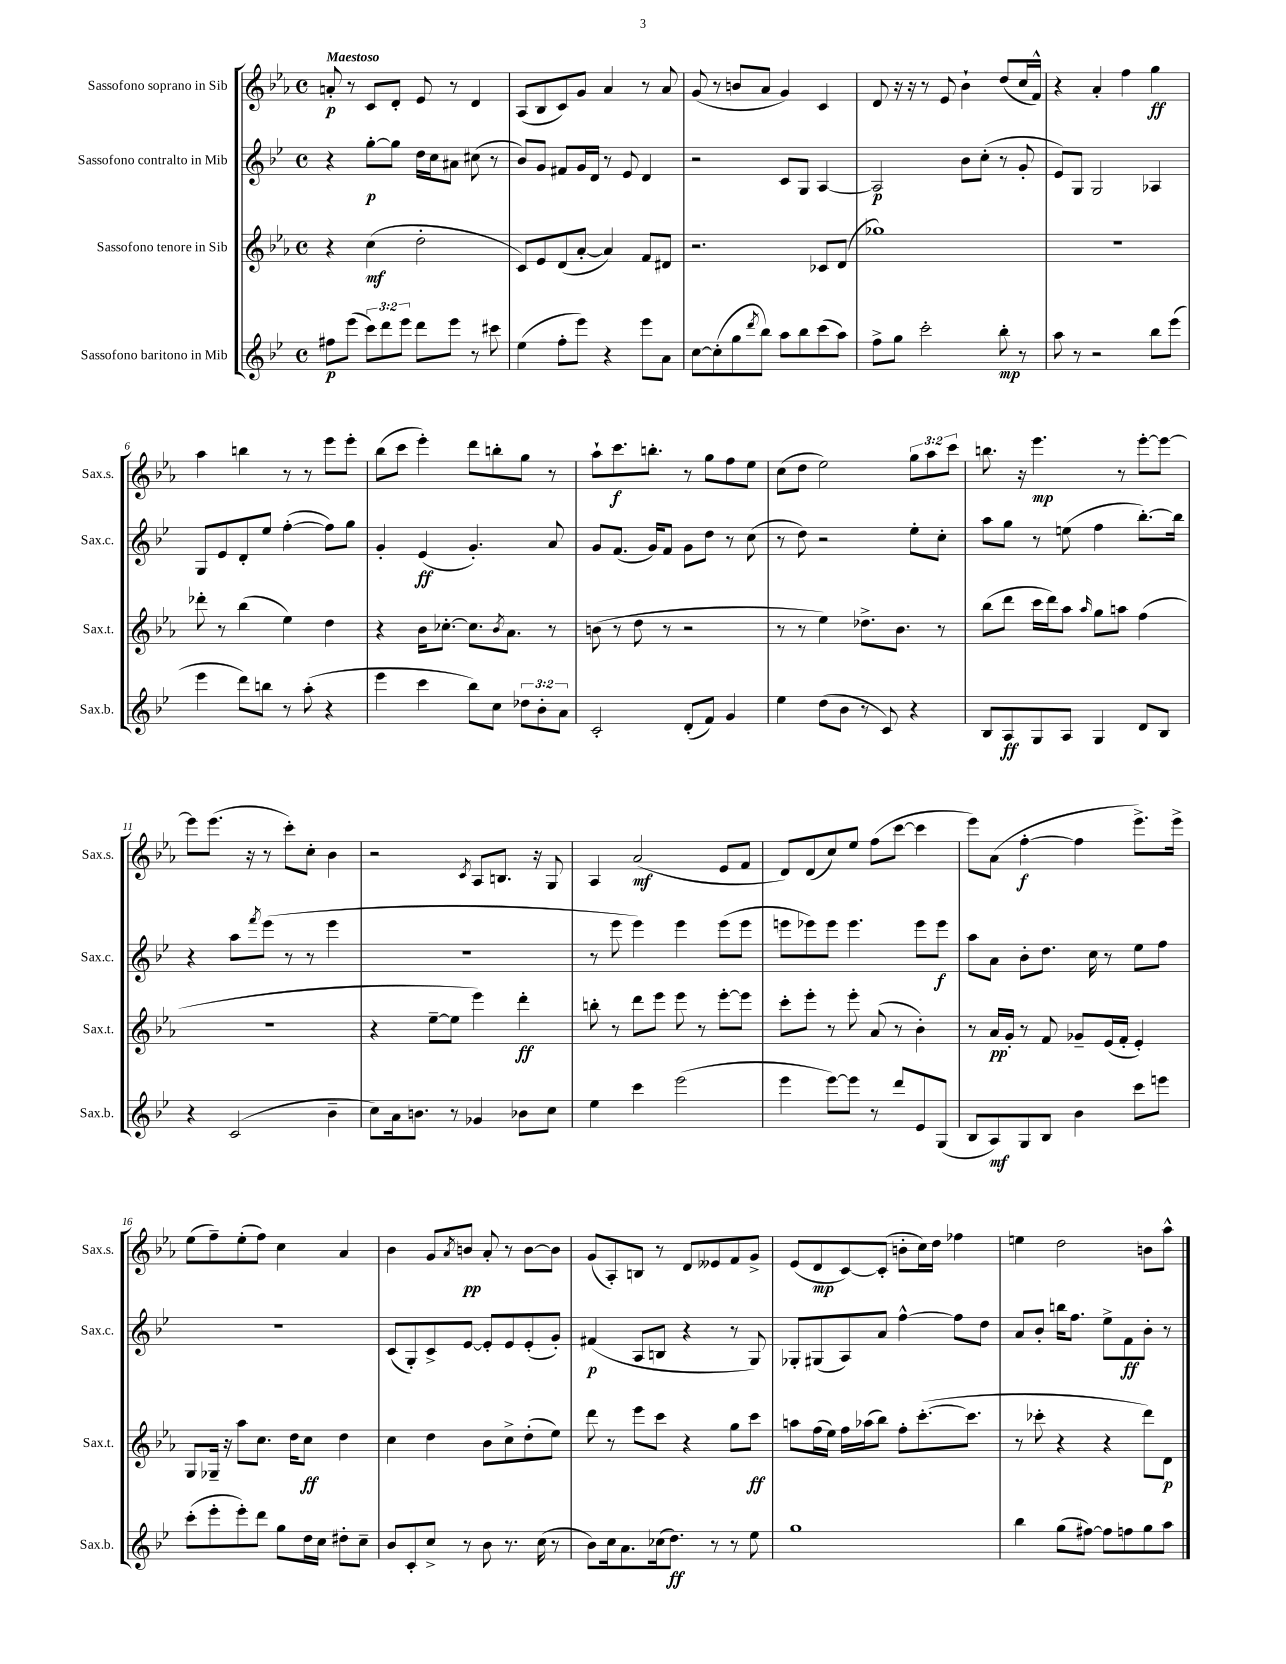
<<
\new StaffGroup <<
\new Staff = "s0" \with { instrumentName = "Sassofono soprano in Sib" shortInstrumentName = "Sax.s." } {
    \clef treble \key ees \major \defaultTimeSignature \time 4/4 \override Staff.TupletNumber.text = #tuplet-number::calc-fraction-text \tempo "Maestoso"
    a'8-.\p r8 c'8 d'8-. ees'8 r8 d'4 |
    aes8( bes8 c'8) g'8 aes'4 r8 aes'8 |
    g'8( r8 b'8 aes'8 g'4) c'4 |
    d'8 r16 r16 r8 ees'8 bes'4-! d''8( c''16 f'16-^) |
    r4 aes'4-. f''4 g''4\ff |
    aes''4 b''4 r8 r8 ees'''8 ees'''8-. |
    bes''8( c'''8 ees'''4-.) d'''8 b''8-. g''8 r8 |
    aes''8-! c'''8.\f b''8.-. r8 g''8 f''8 ees''8 |
    c''8( d''8 ees''2) \tuplet 3/2 { g''8 aes''8 c'''8 } |
    b''8. r16 ees'''4.\mp r8 ees'''8~-. ees'''8~ |
    ees'''8 ees'''8.( r16 r8 c'''8-.) c''8-. bes'4 |
    r2 \acciaccatura { c'8 } aes8 b8. r16 g8 |
    aes4 aes'2\mf( ees'8 f'8 |
    d'8) d'8( c''8) ees''8 f''8( c'''8~ c'''4 |
    ees'''8) aes'8( f''4~-.\f f''4 ees'''8.->) ees'''16-> |
    ees''8( f''8--) ees''8-.( f''8) c''4 aes'4 |
    bes'4 g'8 \acciaccatura { aes'8 } b'8\pp aes'8-. r8 b'8~ b'8 |
    g'8( aes8-.) b8 r8 d'8 eeses'8 f'8 g'8-> |
    ees'8( d'8\mp c'8~) c'8-.( b'8-. c''16) d''16 fes''4 |
    e''4 d''2 b'8 aes''8-^ \bar "|." |
}
\new Staff = "s1" \with { instrumentName = "Sassofono contralto in Mib" shortInstrumentName = "Sax.c." } {
    \clef treble \key bes \major \defaultTimeSignature \time 4/4
    r4 g''8~-.\p g''8 d''16 c''16 ais'8 cis''8( r8 |
    bes'8) g'8 fis'8 g'16 d'16 r8 ees'8 d'4 |
    r2 c'8 g8 a4~ |
    a2\p bes'8 c''8-.( r8 g'8-. |
    ees'8) g8 g2 aes4 |
    g8 ees'8 d'8-. ees''8 f''4~-.( f''8) g''8 |
    g'4-. ees'4\ff( g'4.-.) a'8 |
    g'8 f'8.( g'16) f'8 g'8 d''8 r8 c''8( |
    r8 d''8) r2 ees''8-. c''8-. |
    a''8 g''8 r8 e''8( f''4 bes''8.~-.) bes''16 |
    r4 a''8 \acciaccatura { f'''8 } ees'''8( r8 r8 ees'''4 |
    R1 |
    r8 ees'''8 ees'''4) ees'''4 ees'''8( ees'''8 |
    e'''8 ees'''8) ees'''8 ees'''4. ees'''8 ees'''8\f |
    a''8 a'8 bes'8-. d''8. c''16 r8 ees''8 f''8 |
    R1 |
    c'8( g8-.) c'8-> ees'8~ ees'8-. ees'8 ees'8-.( g'8-.) |
    fis'4\p( a8 b8 r4 r8 g8) |
    ges8-. gis8( a8) a'8 f''4~-^ f''8 d''8 |
    a'8 bes'8-. b''16 f''8. ees''8-> f'8\ff bes'8-. r8 \bar "|." |
}
\new Staff = "s2" \with { instrumentName = "Sassofono tenore in Sib" shortInstrumentName = "Sax.t." } {
    \clef treble \key ees \major \defaultTimeSignature \time 4/4
    r4 c''4\mf( d''2-. |
    c'8) ees'8 d'8( aes'8~-. aes'4) f'8 dis'8 |
    r2. ces'8 d'8( |
    ges''1) |
    R1 |
    des'''8-. r8 bes''4( ees''4) d''4 |
    r4 bes'16 ces''8.~-. ces''8. \acciaccatura { bes'8 } aes'8. r8 |
    b'8( r8 d''8 r8 r2 |
    r8 r8 ees''4) des''8.-> bes'8. r8 |
    bes''8( d'''8 c'''16 d'''16) aes''8 \grace { aes''16 } g''8 a''8 f''4( |
    R1 |
    r4 ees''8~-- ees''8 ees'''4) d'''4-.\ff |
    b''8-. r8 d'''8 ees'''8 ees'''8 r8 ees'''8~-. ees'''8 |
    c'''8-. ees'''8-. r8 ees'''8-. aes'8( r8 bes'4-.) |
    r8 aes'16\pp g'16-. r8 f'8 ges'8-- ees'16( f'16-. ees'4-.) |
    g8 ges16-- r16 aes''8 c''8. d''16 c''8\ff d''4 |
    c''4 d''4 bes'8 c''8-> d''8-.( ees''8) |
    d'''8 r8 ees'''8 c'''8 r4 g''8 c'''8\ff |
    a''8 f''16( ees''16) f''16 aes''16( bes''8) f''8-. c'''8.~-.( c'''8. |
    r8 ces'''8-. r4 r4 d'''8) d'8\p \bar "|." |
}
\new Staff = "s3" \with { instrumentName = "Sassofono baritono in Mib" shortInstrumentName = "Sax.b." } {
    \clef treble \key bes \major \defaultTimeSignature \time 4/4 \override Staff.TupletNumber.text = #tuplet-number::calc-fraction-text
    fis''8\p ees'''8( \tuplet 3/2 { c'''8) d'''8 ees'''8 } d'''8 ees'''8 r8 cis'''8 |
    ees''4( f''8-. ees'''8) r4 ees'''8 a'8 |
    c''8~ c''8-.( g''8 \acciaccatura { d'''8 } bes''8) a''8 bes''8 c'''8( a''8) |
    f''8-> g''8 c'''2-. bes''8-.\mp r8 |
    a''8 r8 r2 bes''8 ees'''8( |
    ees'''4 d'''8) b''8 r8 a''8-.( r4 |
    ees'''4 c'''4 bes''8) c''8 \tuplet 3/2 { des''8 bes'8-. a'8 } |
    c'2-. d'8-.( f'8) g'4 |
    ees''4 d''8( bes'8 r8 c'8) r4 |
    bes8 a8\ff g8 a8 g4 d'8 bes8 |
    r4 c'2( bes'4-- |
    c''8) a'16 b'8. r8 ges'4 bes'8 c''8 |
    ees''4 c'''4 ees'''2( |
    ees'''4 ees'''8~) ees'''8 r8 d'''8 ees'8 g8( |
    bes8 a8\mf) g8 bes8 bes'4 c'''8 e'''8 |
    c'''8-.( ees'''8-. ees'''8-.) d'''8 g''8 d''16 c''16 dis''8-. c''8-- |
    bes'8 c'8-. c''8-> r8 bes'8 r8. c''16( r8 |
    bes'8) c''16 a'8. ces''16( d''8.\ff) r8 r8 ees''8 |
    g''1 |
    bes''4 g''8( fis''8~) fis''8 f''8 g''8 a''8 \bar "|." |
}
>>
>>
